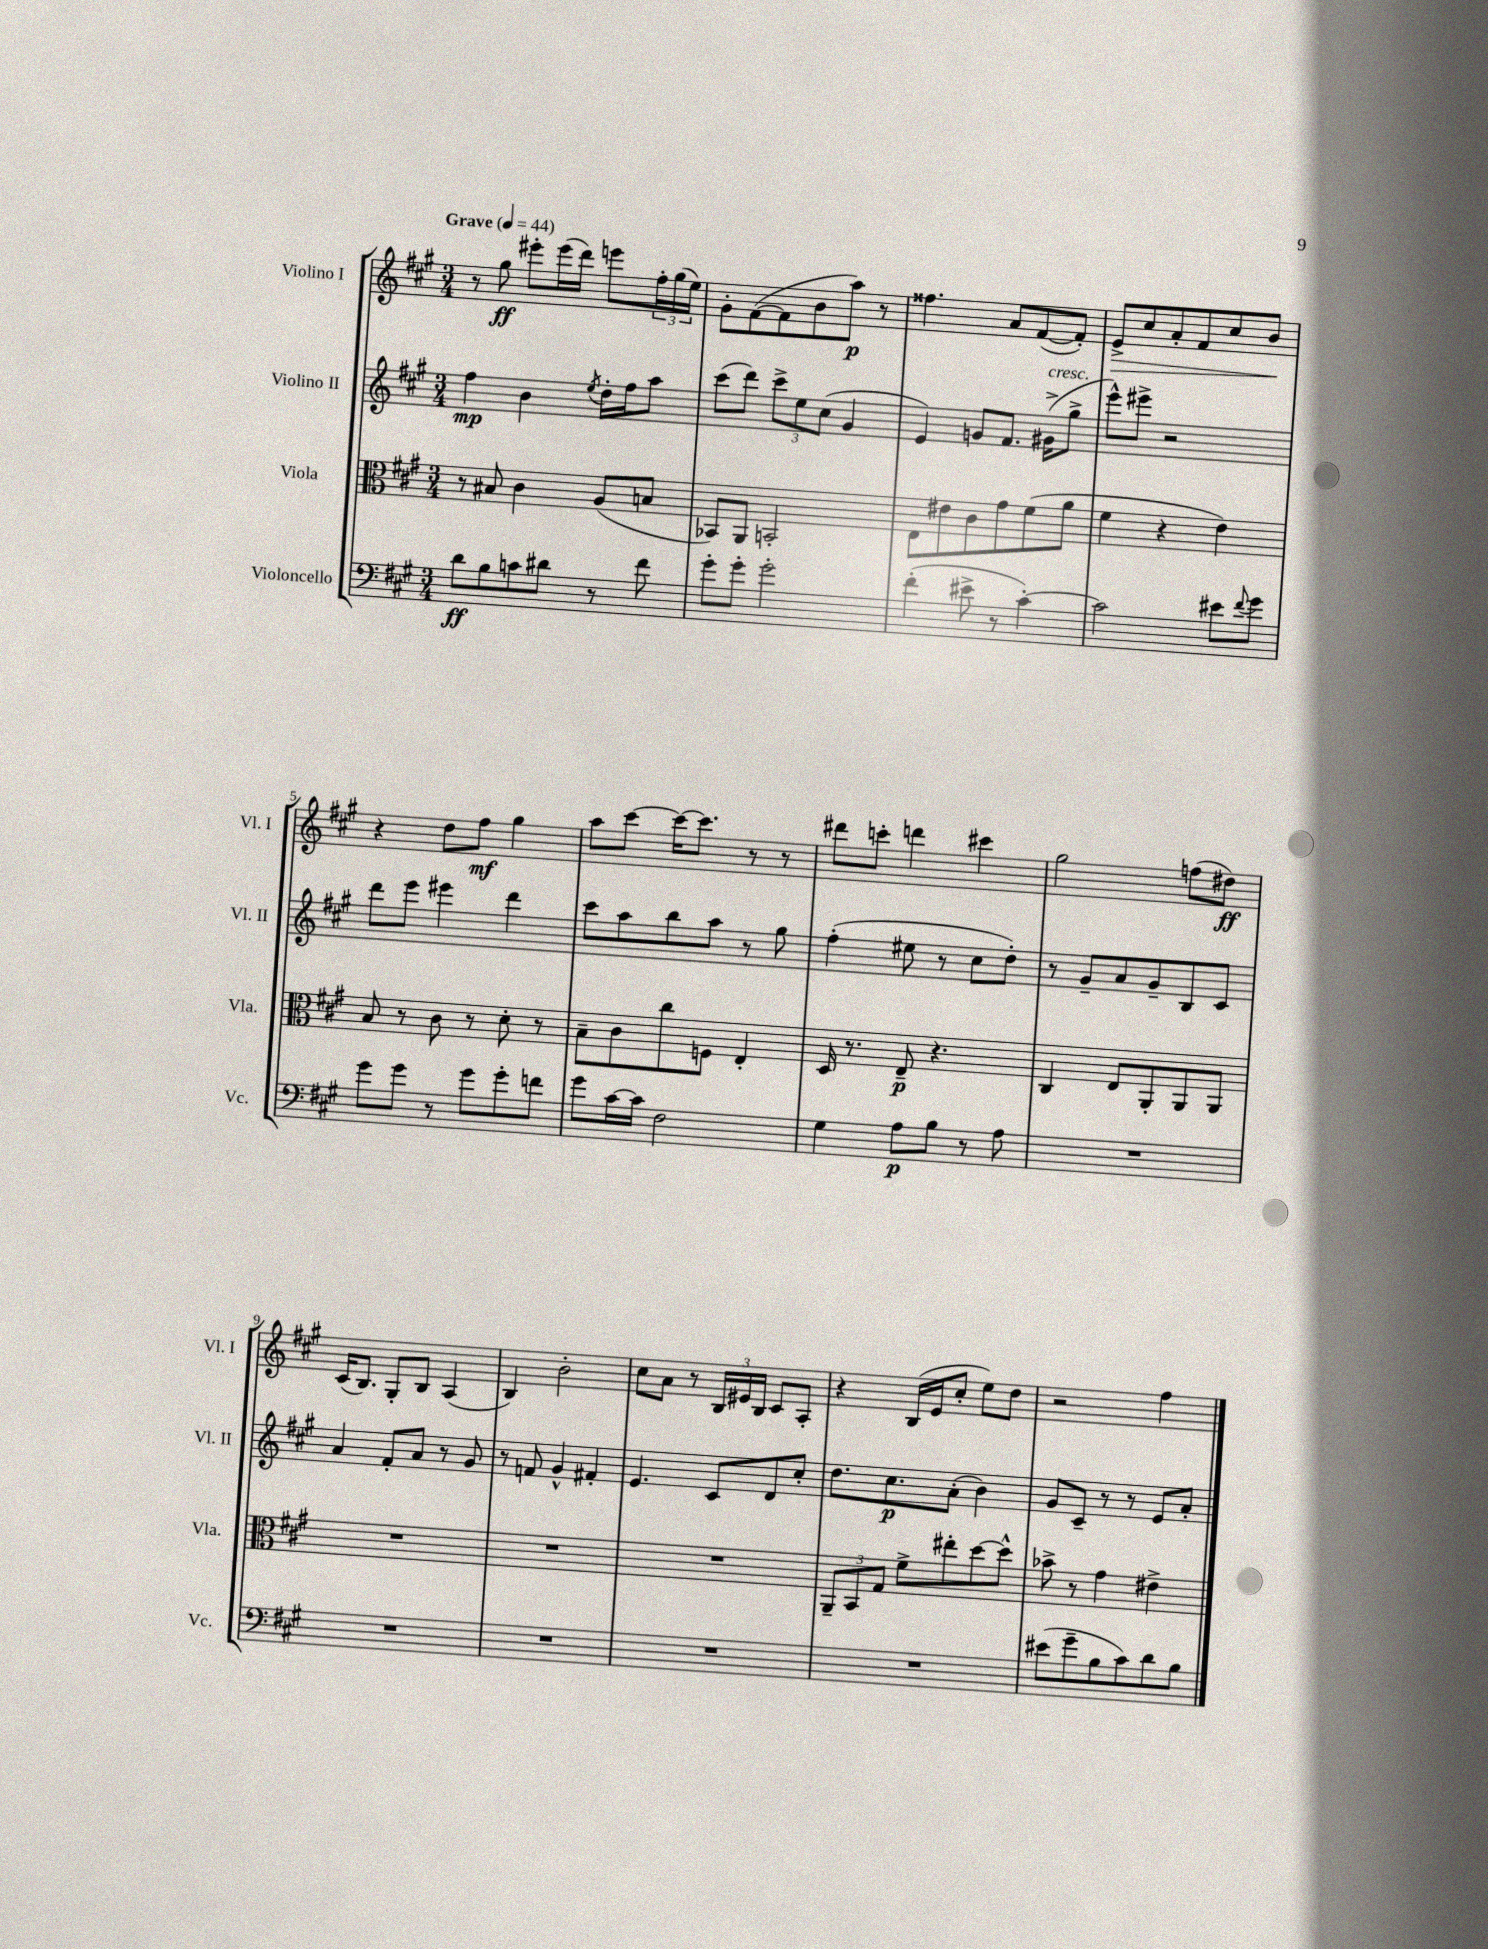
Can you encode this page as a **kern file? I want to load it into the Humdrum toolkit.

**kern	**dynam	**kern	**dynam	**kern	**dynam	**kern	**dynam
*part4	*part4	*part3	*part3	*part2	*part2	*part1	*part1
*staff4	*staff4	*staff3	*staff3	*staff2	*staff2	*staff1	*staff1
*I"Violoncello	*	*I"Viola	*	*I"Violino II	*	*I"Violino I	*
*I'Vc.	*	*I'Vla.	*	*I'Vl. II	*	*I'Vl. I	*
*clefF4	*	*clefC3	*	*clefG2	*	*clefG2	*
*k[f#c#g#]	*	*k[f#c#g#]	*	*k[f#c#g#]	*	*k[f#c#g#]	*
*M3/4	*	*M3/4	*	*M3/4	*	*M3/4	*
*MM44	*	*MM44	*	*MM44	*	*MM44	*
=1	=1	=1	=1	=1	=1	=1	=1
!	!	!	!	!	!	!LO:TX:a:B:t=Grave	!
8d\L	ff	8r	.	4ff#\	mp	8r	.
8B\	.	8B#X/	.	.	.	8gg#\	ff
8cn\	.	4c#\	.	4b\	.	8eee#X'\L	.
8d#X\J	.	.	.	.	.	(16eee#\L	.
.	.	.	.	.	.	16ddd\JJ)	.
.	.	.	.	8qee/	.	.	.
8r	.	(8A/L	.	16dd'\LL	.	8eeen\L	.
.	.	.	.	16ff#\J	.	.	.
8f#\	.	8Bn/J	.	8aa\J	.	24ff#'\L	.
.	.	.	.	.	.	(24gg#\	.
.	.	.	.	.	.	24ee\JJ)	.
=2	=2	=2	=2	=2	=2	=2	=2
8g#'\L	.	8BB-X/L)	.	(8ccc#\L	.	8g#'\L	.
8g#'\J	.	8AA/J	.	8ddd\J)	.	([8f#\	.
2g#'\	.	2BBn'/	.	12ccc#^\L	.	8f#\]	.
.	.	.	.	12ee\	.	.	.
.	.	.	.	.	.	8b\	.
.	.	.	.	(12cc#\J	.	.	.
.	.	.	.	4g#/	.	8aa\J)	p
.	.	.	.	.	.	8r	.
=3	=3	=3	=3	=3	=3	=3	=3
(4f#'\	.	8E\L	.	4e/)	.	4.ff##X\	.
.	.	8e#X\	.	.	.	.	.
8e#X^\	.	8c#\	.	8gn/L	.	.	.
8r	.	8g#\	.	8.f#/J	.	8a/L	.
[4c#'\)	.	(8f#\	.	.	.	([8f#/	.
!	!	!	!	!LO:TX:a:i:t=cresc.	!	!	!
.	.	.	.	(16g#X^\KL	.	.	.
.	.	8a\J	.	8gg#^\J	.	8f#'/J])	.
=4	=4	=4	=4	=4	=4	=4	=4
!	!	!	!	!	!	!	!LO:HP:b
2c#\]	.	4f#\	.	8eee^^\L)	.	8e^/L	>
.	.	.	.	8eee#X^\J	.	8cc#/	.
.	.	4r	.	2r	.	8a'/	.
.	.	.	.	.	.	8f#/	.
8e#X\L	.	4e\)	.	.	.	8cc#/	.
8qqf#/	.	.	.	.	.	.	.
8g#\J	.	.	.	.	.	8b/J	.
.	.	.	.	.	.	.	]
!!LO:LB:g=z
=5	=5	=5	=5	=5	=5	=5	=5
8g#\L	.	8B/	.	8ddd\L	.	4r	.
8g#\J	.	8r	.	8eee\J	.	.	.
8r	.	8c#\	.	4eee#X\	.	8dd\L	.
8g#\L	.	8r	.	.	.	8ff#\J	mf
8g#'\	.	8d'\	.	4ddd\	.	4gg#\	.
8fn\J	.	8r	.	.	.	.	.
=6	=6	=6	=6	=6	=6	=6	=6
8g#\L	.	8B~\L	.	8ccc#\L	.	8aa\L	.
[16c#\L	.	8c#\	.	8aa\	.	[8ccc#\J	.
16c#\JJ]	.	.	.	.	.	.	.
2F#\	.	8cc#\	.	8bb\	.	16ccc#\KL_	.
.	.	.	.	.	.	8.ccc#\J]	.
.	.	8Fn\J	.	8aa\J	.	.	.
.	.	4E'/	.	8r	.	8r	.
.	.	.	.	8gg#\	.	8r	.
=7	=7	=7	=7	=7	=7	=7	=7
4G#\	.	16D/	.	(4ff#'\	.	8ddd#X\L	.
.	.	8.r	.	.	.	.	.
.	.	.	.	.	.	8cccn'\J	.
8A\L	p	8E~/	p	8ee#X\	.	4dddn\	.
8B\J	.	4.r	.	8r	.	.	.
8r	.	.	.	8cc#\L	.	4ccc#X\	.
8A\	.	.	.	8dd'\J)	.	.	.
=8	=8	=8	=8	=8	=8	=8	=8
2.r	.	4C#/	.	8r	.	2gg#\	.
.	.	.	.	8g#~/L	.	.	.
.	.	8E/L	.	8a/	.	.	.
.	.	8AA'/	.	8g#~/	.	.	.
.	.	8AA/	.	8B/	.	(8ffn\L	.
.	.	8AA/J	.	8c#/J	.	8dd#X\J)	ff
!!LO:LB:g=z
=9	=9	=9	=9	=9	=9	=9	=9
2.r	.	2.r	.	4a/	.	(16c#/KL	.
.	.	.	.	.	.	8.B/J)	.
.	.	.	.	8f#'/L	.	8G#'/L	.
.	.	.	.	8a/J	.	8B/J	.
.	.	.	.	8r	.	(4A/	.
.	.	.	.	8g#/	.	.	.
=10	=10	=10	=10	=10	=10	=10	=10
2.r	.	2.r	.	8r	.	4B/)	.
.	.	.	.	8fn/	.	.	.
.	.	.	.	4g#^^/	.	2b'\	.
.	.	.	.	4f#X'/	.	.	.
=11	=11	=11	=11	=11	=11	=11	=11
2.r	.	2.r	.	4.e/	.	8cc#\L	.
.	.	.	.	.	.	8a\J	.
.	.	.	.	.	.	8r	.
.	.	.	.	8c#/L	.	24B/LL	.
.	.	.	.	.	.	24e#X/	.
.	.	.	.	.	.	24B/JJ	.
.	.	.	.	8d/	.	8c#/L	.
.	.	.	.	8cc#'/J	.	8A'/J	.
=12	=12	=12	=12	=12	=12	=12	=12
2.r	.	12AA~/L	.	8.dd\L	.	4r	.
.	.	12BB/	.	.	.	.	.
.	.	12G#/J	.	.	.	.	.
.	.	.	.	8.cc#\	p	.	.
.	.	8f#^\L	.	.	.	(16B/LL	.
.	.	.	.	.	.	16e/J	.
.	.	8ee#X'\	.	(8a'\J	.	8cc#'/J	.
.	.	[8dd\	.	4b\)	.	8ee\L)	.
.	.	8dd^^\J]	.	.	.	8dd\J	.
=13	=13	=13	=13	=13	=13	=13	=13
(8e#X\L	.	8b-X^\	.	8g#/L	.	2r	.
8g#~\	.	8r	.	8c#~/J	.	.	.
8B\	.	4g#\	.	8r	.	.	.
8c#\)	.	.	.	8r	.	.	.
8d\	.	4e#X^\	.	8e/L	.	4ff#\	.
8B\J	.	.	.	8a'/J	.	.	.
==	==	==	==	==	==	==	==
*-	*-	*-	*-	*-	*-	*-	*-
